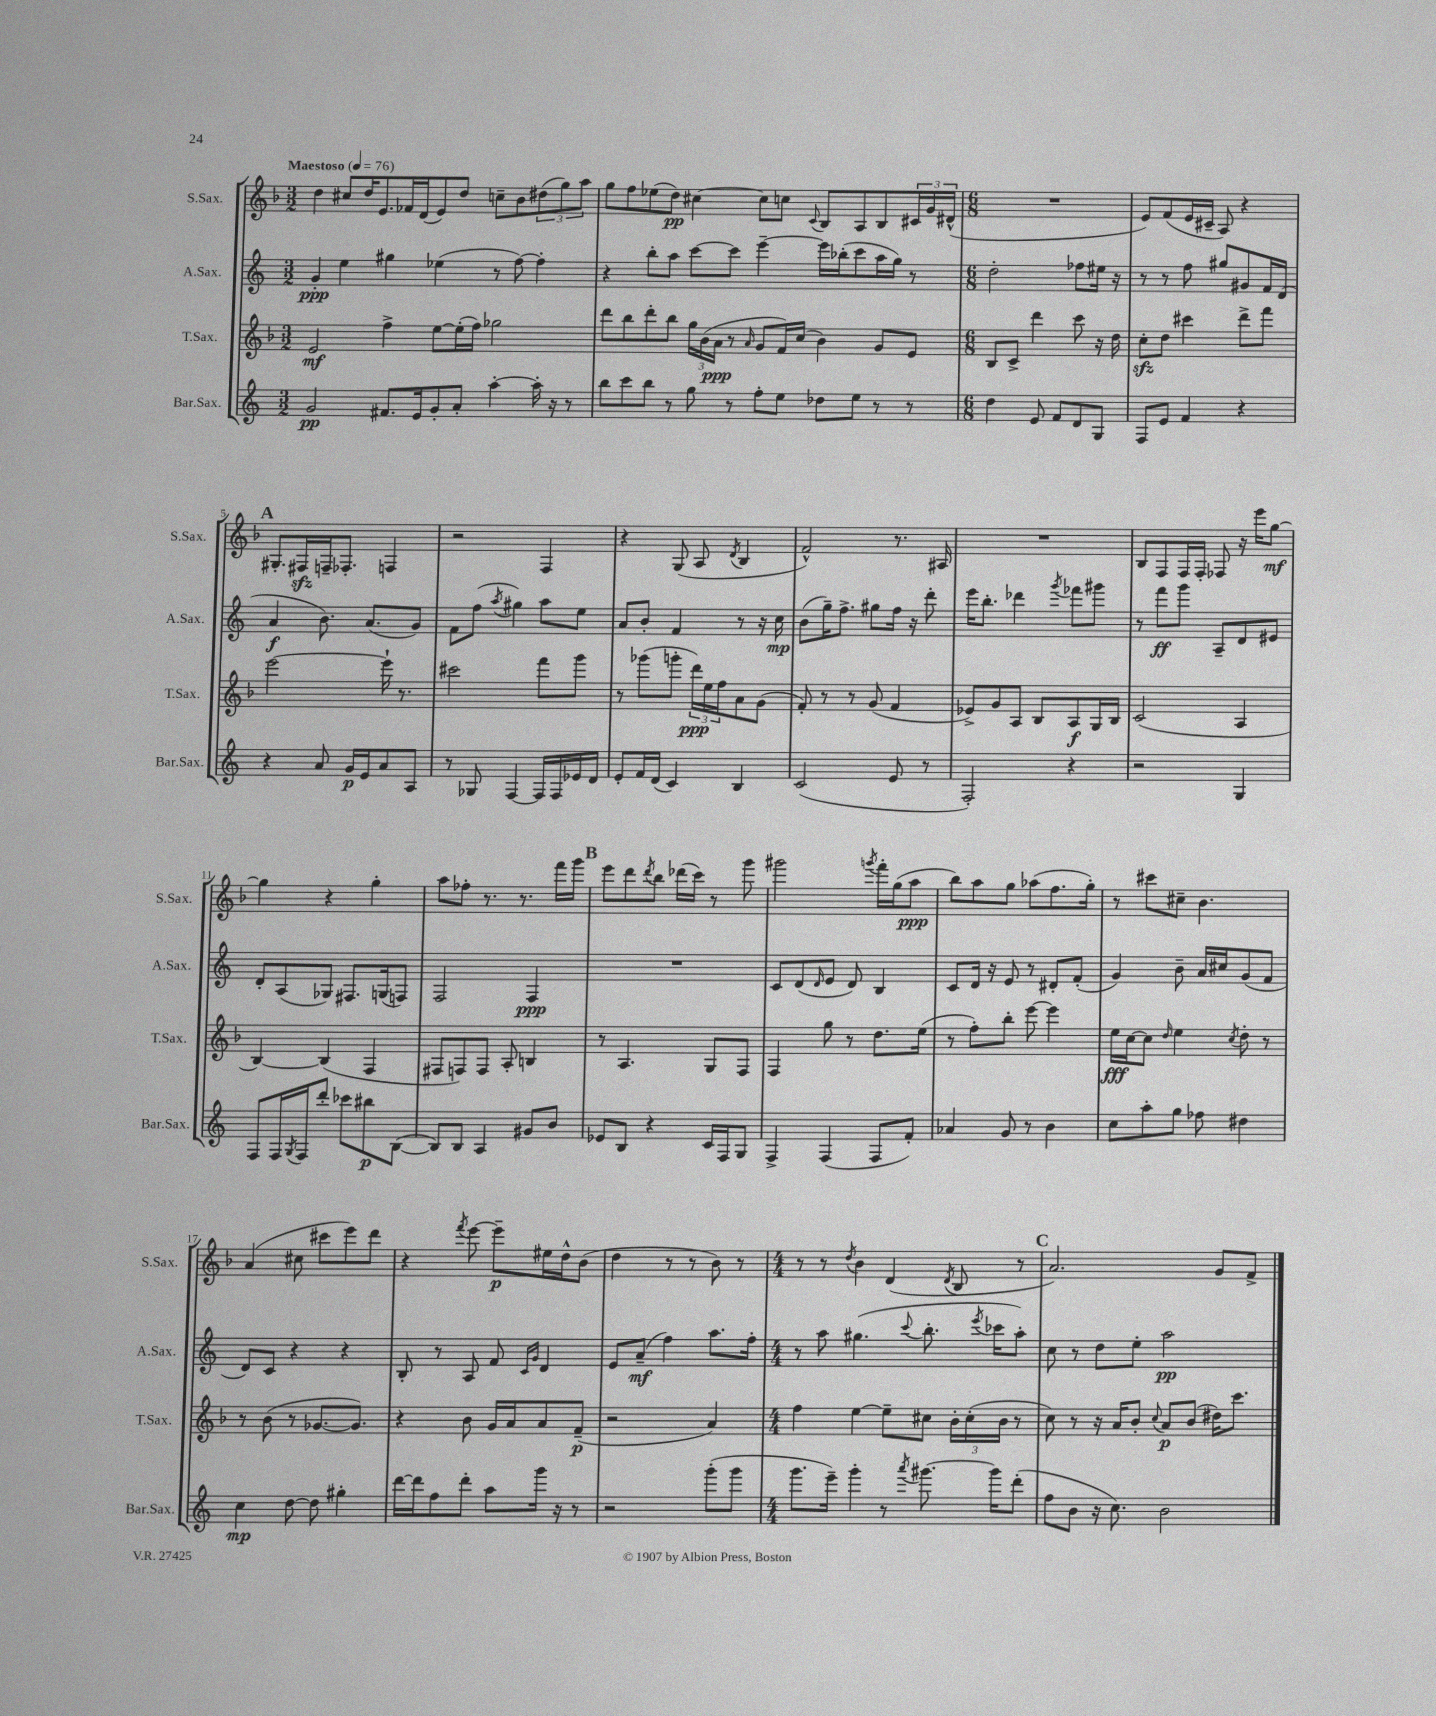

**kern	**kern	**kern	**kern
*staff4	*staff3	*staff2	*staff1
*clefG2	*clefG2	*clefG2	*clefG2
*k[]	*k[b-]	*k[]	*k[b-]
*M3/2	*M3/2	*M3/2	*M3/2
*MM76	*MM76	*MM76	*MM76
2g	2e	4g'	4dd
.	.	4ee	8cc#
.	.	.	16dd
.	.	.	8.e
8.f#	4ff^	4gg#	.
.	.	.	16f-
16e	.	.	(16d
8g'	[8ee	(4ee-	8e)
8a'	(16ee']	.	8dd
.	16ff)	.	.
[4aa'	2gg-	8r	8cc~
.	.	[8ff)	8b-
16aa']	.	4ff']	(12dd#
16r	.	.	.
.	.	.	12gg)
8r	.	.	.
.	.	.	12aa
=	=	=	=
8bb	8ddd	4r	8gg
8ccc	8bb-	.	8ff
8bb	8ddd'	8bb'	(8ee-
8r	8bb-	8aa	8dd)
8gg	24gg	[8ccc	[4cc#
.	(24b-	.	.
.	24a	.	.
8r	8r	8ccc]	.
.	16qqa	.	.
8ff'	8g	[4eee~	8cc#]
8ee	16f)	.	8cc
.	(16cc	.	.
.	.	.	8qqc
8dd-	4b-)	16eee]	8B-
.	.	(16bb-'	.
8ee	.	8ccc	8A
8r	8g	16aa	8B-
.	.	16gg)	.
8r	8e	8r	24c#
.	.	.	24g
.	.	.	(24d#^^
=	=	=	=
*M6/8	*M6/8	*M6/8	*M6/8
4dd	8B-	2dd'	2.r
.	8c^	.	.
8e	4ddd	.	.
8f	.	.	.
8d	8ccc	8ff-	.
8G	16r	16ee#	.
.	16dd	16r	.
=	=	=	=
8F	8cc'	8r	8e)
8e	8dd	8r	(8f
4f	4ccc#	8ff	16e
.	.	.	16c#~
.	.	8gg#	8A)
4r	8ddd^	8g#	4r
.	8fff	16f	.
.	.	(16d	.
=	=	=	=
4r	[2eee	4a	8.G#'
.	.	.	16F#
8a	.	8.b)	16F~
.	.	.	8.F-'
16g	.	.	.
16e	.	(8.a	.
8a	16eee`]	.	4F
.	8.r	.	.
8A	.	8g)	.
=	=	=	=
8r	2ccc#	8f	2r
8G-	.	(8ff	.
.	.	8qaa	.
[4F	.	4gg#)	.
16F]	8fff	8aa	4F
16F	.	.	.
16e-	8ggg	8ee	.
16d	.	.	.
=	=	=	=
8e'	8r	8a	4r
16f	(8ggg-	8b'	.
(16d	.	.	.
4c)	8ggg'	4f	(8G
.	24ddd)	.	8A
.	24ee	.	.
.	24ff	.	.
.	.	.	8qd
4B	8a	8r	4B-
.	(8g	16r	.
.	.	16cc	.
=	=	=	=
(2c	8f')	(8b	2f^^)
.	8r	16gg~)	.
.	.	8.ff^	.
.	8r	.	.
.	(8g	8gg#	.
8e	4f	16ff	8.r
.	.	16r	.
8r	.	8ddd'	.
.	.	.	16A#
=	=	=	=
2F')	8e-^)	16eee	2.r
.	.	8.bb'	.
.	8g	.	.
.	8A	4ddd-	.
.	8B-	.	.
.	.	8qggg	.
4r	8A	8fff-	.
.	16G	8ggg#	.
.	16B-	.	.
=	=	=	=
2r	(2c	8r	8B-
.	.	8fff	8F
.	.	8ggg	16F
.	.	.	16F'
.	.	8A~	8F-
4G	4A	8d	16r
.	.	.	16eee
.	.	8e#	[8gg
=	=	=	=
8F	[4B-)	8d'	4gg]
16F	.	(8A	.
8qG	.	.	.
16F	.	.	.
8ddd'	(4B-]	8G-)	4r
8ccc-	.	8.F#	.
8bb#	4F	.	4gg'
.	.	(16G	.
([8B	.	8F)	.
=	=	=	=
8B])	8F#	2F	8aa
8B	8F)	.	8ff-'
4A	8F	.	8.r
.	8A'	.	.
.	.	.	8.r
8g#	4B	4F	.
8b	.	.	16fff
.	.	.	16ggg
=	=	=	=
8e-	8r	2.r	8eee
8B	4.A	.	8ddd
.	.	.	8qddd
4r	.	.	8bb-
.	.	.	(16ddd-
.	.	.	16ccc)
16c	8G	.	8r
16F	.	.	.
8G	8F	.	8ggg
=	=	=	=
4F^	4F	8c	2ggg#
.	.	(8d	.
.	.	16qqd	.
(4F	8gg	8e	.
.	8r	8d)	.
.	.	.	8qggg
8F	8.dd	4B	16fff'
.	.	.	(16gg
8f')	.	.	8aa
.	(16ee	.	.
=	=	=	=
4a-	8r	8c	8bb-)
.	8ff')	16d	8aa
.	.	16r	.
8g	8bb-'	8e	8gg
8r	[8eee	8r	(8aa-
4b	4eee]	8d#'	8.ff
.	.	(8f'	.
.	.	.	16gg')
=	=	=	=
8cc	16ee	4g)	8r
.	[16cc	.	.
8aa'	8cc]	.	8ccc#
.	16qqdd	.	.
8gg	4ee	8b~	8cc#~
8ff-	.	16a	4.b-
.	.	16cc#	.
.	8qcc	.	.
4dd#	8dd'	(8g	.
.	8r	8f	.
=	=	=	=
4cc	8r	8d)	(4a
.	(8b-	8c	.
[8dd	8r	4r	8cc#
8dd]	[8.g-	.	8ccc#
4gg#'	.	4r	8eee)
.	8.g-])	.	.
.	.	.	8ddd
=	=	=	=
[16ddd	4r	8B'	4r
16ddd]	.	.	.
8ff	.	8r	.
.	.	.	8qfff
8ddd'	8b-	8A	[8eee
8aa	16g	8f	8eee~]
.	16a	.	.
.	.	16qqc	.
.	.	16qqg	.
16ggg	8a	4d	16ee#
16r	.	.	16dd^^
8r	(8f~	.	(8b-
=	=	=	=
2r	2r	8e	4dd
.	.	(8a~	.
.	.	4ff)	8r
.	.	.	8r
(8ggg'	4a)	8.aa	8b-)
8ggg	.	.	8r
.	.	16ff'	.
=	=	=	=
*M4/4	*M4/4	*M4/4	*M4/4
8.ggg	4ff	8r	8r
.	.	8aa	8r
16eee~)	.	.	.
.	.	.	8qdd
4ggg'	[4ee	(4.gg#	4b-
8r	8ee~]	.	(4d
8qaaa	.	8qqccc	.
[8.ggg#	8cc#	8.bb'	.
.	.	.	8qd
.	24b-'	.	8B-
.	(24cc#'	.	.
.	.	8qeee	.
16ggg#]	.	16ccc-	.
.	24b-	.	.
(8ddd'	8r	8aa')	8r
=	=	=	=
8ff	8cc)	8cc	2.a)
8b	8r	8r	.
16r	16r	8dd	.
8.cc)	16a	.	.
.	8b-'	8ee'	.
.	8qqcc	.	.
2b	8a	2aa	.
.	(8b-	.	.
.	16dd#)	.	8g
.	8.ccc	.	.
.	.	.	8f^
==	==	==	==
*-	*-	*-	*-
